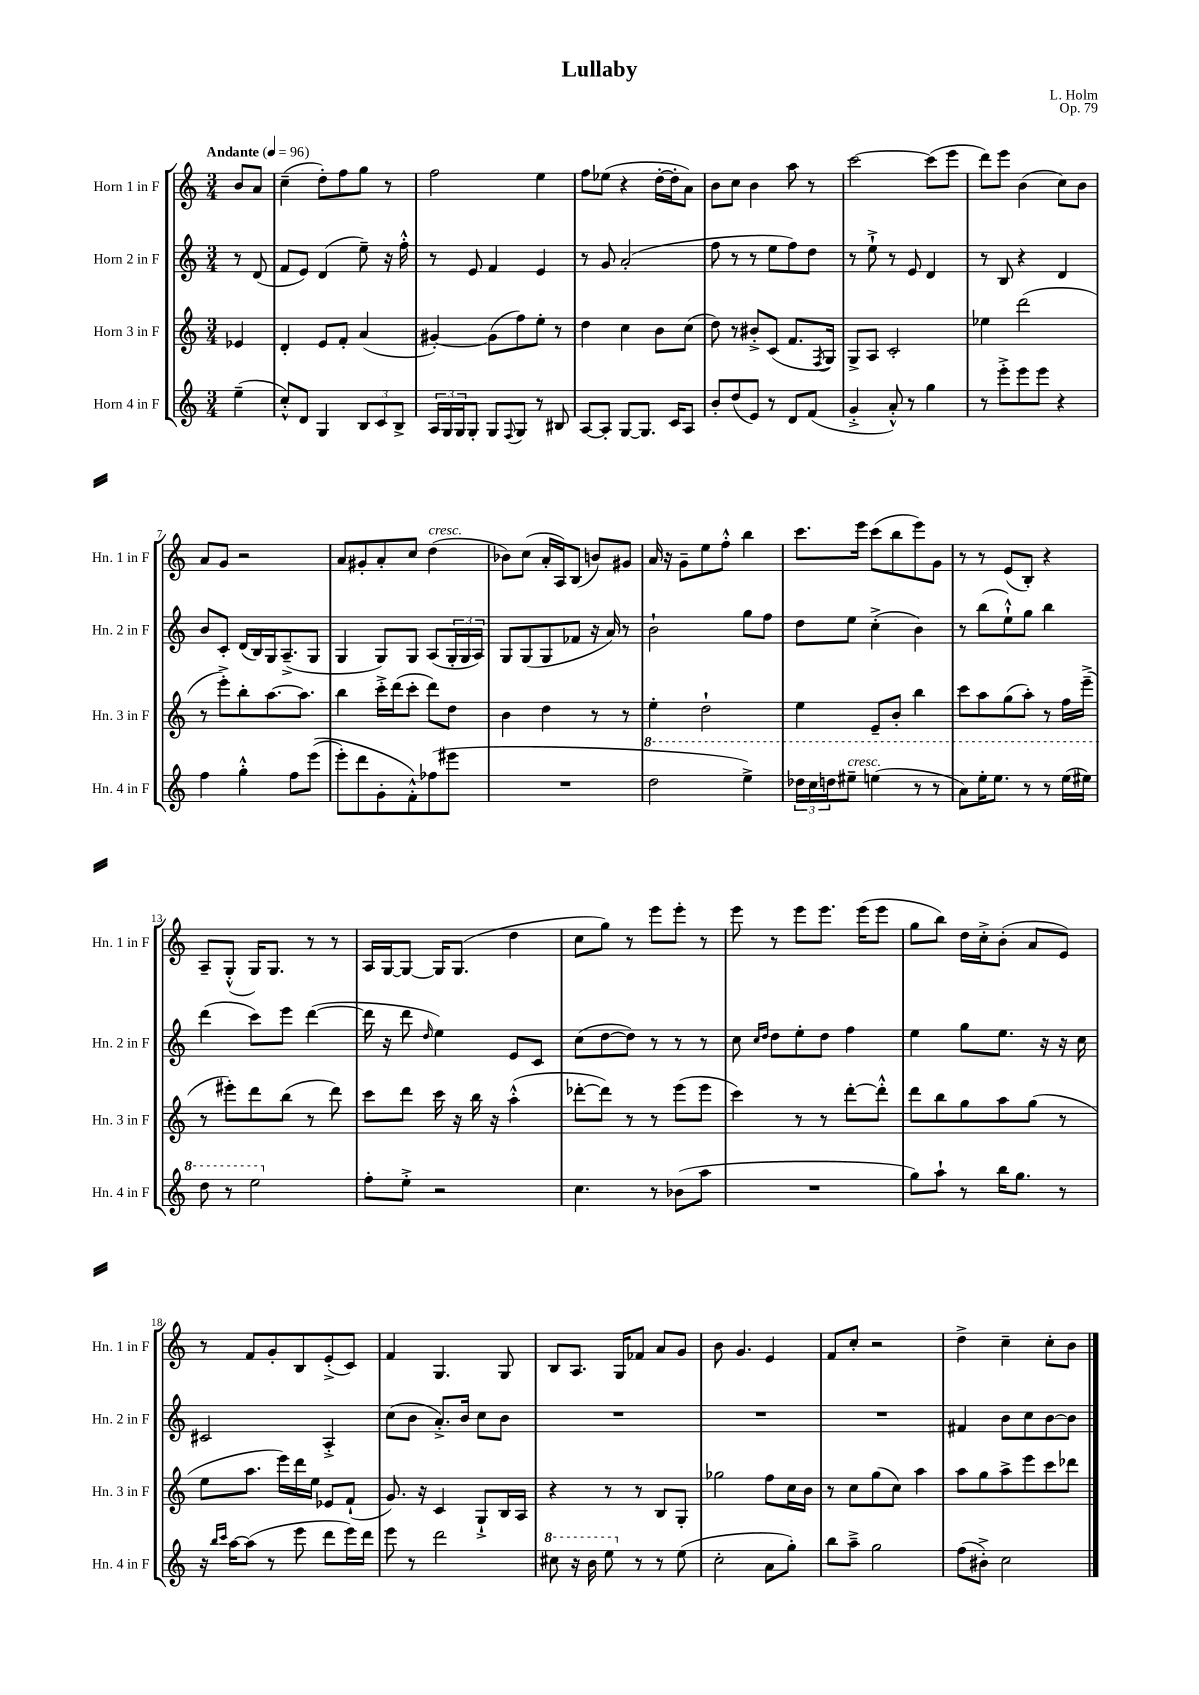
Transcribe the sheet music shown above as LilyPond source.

\header { title = "Lullaby" composer = "L. Holm" opus = "Op. 79" }
<<
\new StaffGroup <<
\new Staff = "s0" \with { instrumentName = "Horn 1 in F" shortInstrumentName = "Hn. 1 in F" } {
    \clef treble \key c \major \numericTimeSignature \time 3/4 \partial 4 \tempo "Andante" 4 = 96
    b'8 a'8 |
    c''4--( d''8-.) f''8 g''8 r8 |
    f''2 e''4 |
    f''8 ees''8( r4 d''16~-. d''16-. a'8) |
    b'8 c''8 b'4 a''8 r8 |
    c'''2~ c'''8( e'''8 |
    d'''8) e'''8 b'4( c''8) b'8 |
    a'8 g'8 r2 |
    a'8 gis'8-. a'8-. c''8 d''4^\markup { \italic "cresc." }( |
    bes'8) c''8( a'16-. a16) b8( b'8) gis'8 |
    a'16 r16 g'8-- e''8 f''8-.-^ b''4 |
    c'''8. e'''16 c'''8( b''8 e'''8) g'8 |
    r8 r8 e'8( b8-.) r4 |
    a8-- g8-.-^( g16) g8. r8 r8 |
    a16 g16~ g8~ g16 g8.( d''4 |
    c''8 g''8) r8 e'''8 e'''8-. r8 |
    e'''8 r8 e'''8 e'''8. e'''16( e'''8 |
    g''8 b''8) d''16 c''16-.-> b'8-.( a'8 e'8) |
    r8 f'8 g'8-. b8 e'8-.->( c'8) |
    f'4 g4. g8 |
    b8 a8. g16 fes'8 a'8 g'8 |
    b'8 g'4. e'4 |
    f'8 c''8-. r2 |
    d''4-> c''4-- c''8-. b'8 \bar "|." |
}
\new Staff = "s1" \with { instrumentName = "Horn 2 in F" shortInstrumentName = "Hn. 2 in F" } {
    \clef treble \key c \major \numericTimeSignature \time 3/4 \partial 4
    r8 d'8( |
    f'8 e'8) d'4( e''8--) r16 f''16-.-^ |
    r8 e'8 f'4 e'4 |
    r8 g'8 a'2-.( |
    f''8 r8 r8 e''8 f''8) d''8 |
    r8 e''8-!-> r8 e'8 d'4 |
    r8 b8 r4 d'4 |
    b'8 c'8-. d'16( b16) g16 a8.--->( g8 |
    g4 g8) g8 a8( \tuplet 3/2 { g16-. g16 a16) } |
    g8 g8( g8 fes'8 r16 a'16) r8 |
    b'2-! g''8 f''8 |
    d''8 e''8 c''4-.->( b'4) |
    r8 b''8( e''8-!-^) g''8 b''4 |
    d'''4( c'''8) e'''8 d'''4~( |
    d'''16 r16 d'''8 \grace { d''16 } e''4) e'8 c'8 |
    c''8( d''8~ d''8) r8 r8 r8 |
    c''8 \grace { c''16 d''16 } d''8 e''8-. d''8 f''4 |
    e''4 g''8 e''8. r16 r16 c''16 |
    cis'2 a4-.-> |
    c''8( b'8 a'8.-.->) b'16 c''8 b'8 |
    R2. |
    R2. |
    R2. |
    fis'4 b'8 c''8 b'8~ b'8 \bar "|." |
}
\new Staff = "s2" \with { instrumentName = "Horn 3 in F" shortInstrumentName = "Hn. 3 in F" } {
    \clef treble \key c \major \numericTimeSignature \time 3/4 \partial 4
    ees'4 |
    d'4-. e'8 f'8-. a'4( |
    gis'4~-.) gis'8( f''8) e''8-. r8 |
    d''4 c''4 b'8 c''8( |
    d''8) r8 bis'8-.-> c'8( f'8. \acciaccatura { f8 } g16) |
    g8-> a8 c'2-. |
    ees''4 d'''2( |
    r8 e'''8-.->) b''8-. a''8.~ a''8. |
    b''4 c'''16-.-> d'''16( c'''8-. d'''8) d''8 |
    b'4 d''4 r8 r8 |
    e''4-. d''2-! |
    e''4 e'8-- b'8-. b''4 |
    c'''8 a''8 g''8( a''8-.) r8 f''16 e'''16--->( |
    r8 eis'''8-.) d'''8 b''8( r8 d'''8) |
    c'''8 d'''8 c'''16 r16 b''16 r16 a''4-.-^( |
    des'''8~-. des'''8) r8 r8 e'''8( e'''8 |
    c'''4) r8 r8 d'''8~-. d'''8-.-^ |
    d'''8 b''8 g''8 a''8 g''8( r8 |
    e''8 a''8. e'''16) d'''16 e''16 ees'8 f'8-!( |
    g'8.) r16 c'4 g8-!-> b16 a16 |
    r4 r8 r8 b8 g8-. |
    ges''2 f''8 c''16 b'16 |
    r8 c''8 g''8( c''8) a''4 |
    a''8 g''8 a''8-> e'''8 c'''8 des'''8 \bar "|." |
}
\new Staff = "s3" \with { instrumentName = "Horn 4 in F" shortInstrumentName = "Hn. 4 in F" } {
    \clef treble \key c \major \numericTimeSignature \time 3/4 \partial 4
    e''4--( |
    c''8-.-^) d'8 g4 \tuplet 3/2 { b8 c'8 b8-> } |
    \tuplet 3/2 { a16 g16 g16 } g8-. g8 \appoggiatura { f8 } g8 r8 bis8 |
    a8~ a8-. g8~ g8. c'16 a8 |
    b'8-. d''8( e'8) r8 d'8 f'8( |
    g'4-.-> a'8-.-^) r8 g''4 |
    r8 e'''8-.-> e'''8 e'''8 r4 |
    f''4 g''4-.-^ f''8 e'''8(\( |
    e'''8-.) d'''8 g'8-. f'8-.-^\) fes''8( eis'''8 |
    R2. |
    \ottava #1 d'''2 e'''4->) |
    \tuplet 3/2 { des'''16 c'''16 d'''16 } eis'''8--^\markup { \italic "cresc." } e'''4( r8 r8 |
    a''8) e'''16-. e'''8. r8 r8 e'''16( eis'''16) |
    d'''8 r8 e'''2 \ottava #0 |
    f''8-. e''8-.-> r2 |
    c''4. r8 bes'8( a''8 |
    R2. |
    g''8) a''8-! r8 b''16 g''8. r8 |
    r16 \grace { b''16 c'''16 } a''16~ a''8( r8 e'''8 d'''8 e'''16) d'''16 |
    e'''8 r8 d'''2 |
    \ottava #1 cis'''8 r16 b''16 e'''8 \ottava #0 r8 r8 e''8( |
    c''2-. a'8 g''8-.) |
    b''8 a''8---> g''2 |
    f''8( bis'8-.->) c''2 \bar "|." |
}
>>
>>
